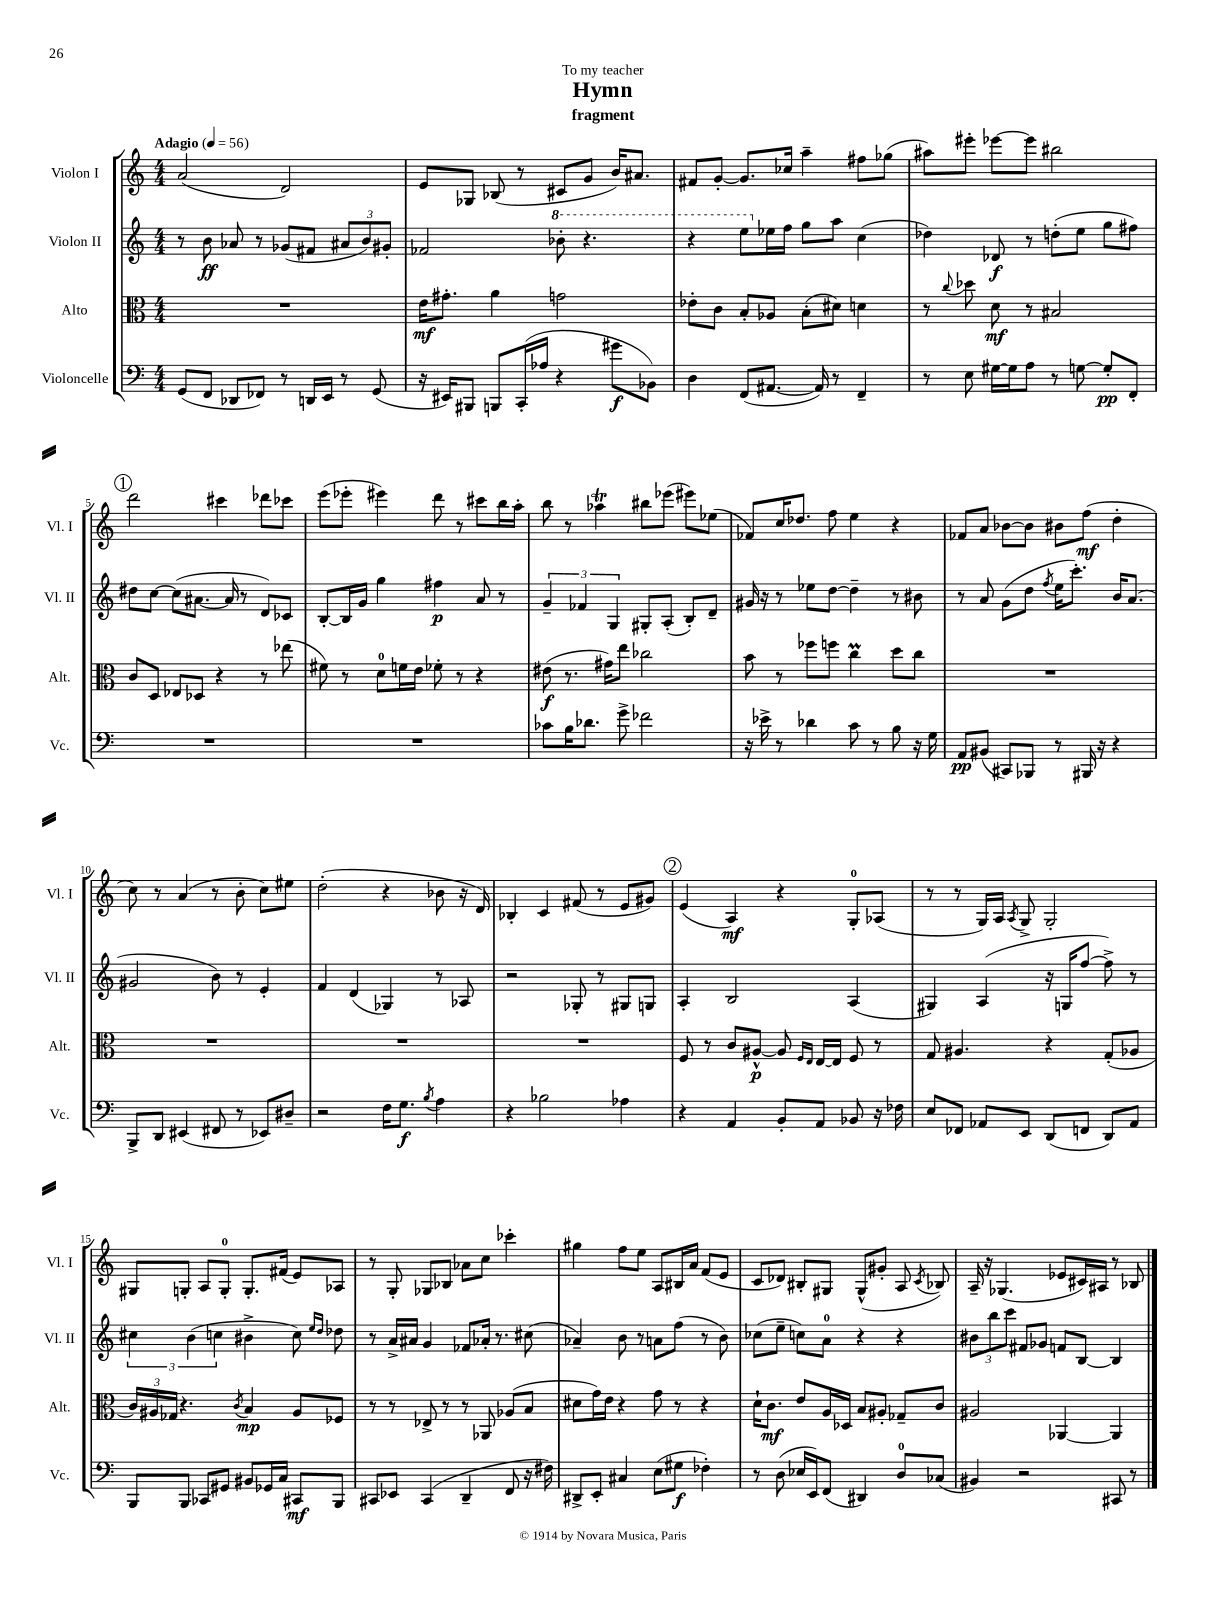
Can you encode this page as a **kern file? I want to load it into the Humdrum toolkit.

**kern	**kern	**kern	**kern
*staff4	*staff3	*staff2	*staff1
*clefF4	*clefC3	*clefG2	*clefG2
*k[]	*k[]	*k[]	*k[]
*M4/4	*M4/4	*M4/4	*M4/4
*MM56	*MM56	*MM56	*MM56
(8GG	1r	8r	(2a
8FF	.	8b	.
8DD-	.	8a-	.
8FF-)	.	8r	.
8r	.	(8g-	2d)
16DD	.	8f#	.
16EE	.	.	.
8r	.	12a#	.
.	.	12b)	.
(8GG	.	.	.
.	.	12g#'	.
=	=	=	=
16r	16e	2f-	8e
16EE#)	8.g#'	.	.
8BBB#	.	.	8G-
8BBB	4a	.	(8B-
(16CC'	.	.	8r
16A-	.	.	.
4r	2g	8bb-'	8c#
.	.	4.r	8g
8g#	.	.	16b)
.	.	.	8.a#
8BB-)	.	.	.
=	=	=	=
4D	8e-'	4r	8f#
.	8c	.	[8g'
(8FF	8B'	8eee	8.g]
[8.AA#	8A-	16ee-	.
.	.	16ff	16cc-
.	(8B'	8gg	4aa~
16AA#])	.	.	.
8r	8d#)	8aa	.
4FF~	4d	(4cc	8ff#
.	.	.	(8gg-
=	=	=	=
8r	8r	4dd-)	8aa#)
.	8qqcc	.	.
8E	8dd-	.	8eee#'
[16G#	8d	8d-	[8eee-
16G#]	.	.	.
8A	8r	8r	8eee-]
8r	2B#	(8dd'	2bb#
[8G	.	8ee	.
8G']	.	8gg	.
8FF'	.	8ff#)	.
=	=	=	=
1r	8c	8dd#	2ddd
.	8D	[8cc	.
.	8E-	(8cc]	.
.	8D-	[8.a#	.
.	4r	.	4ccc#
.	.	16a#]	.
.	.	8r	.
.	8r	8d)	8ddd-
.	(8ee-	8c-	8ccc-
=	=	=	=
1r	8f#)	[8B'	(8eee
.	8r	16B]	8eee-'
.	.	16g	.
.	8d	4gg	4eee#)
.	16f	.	.
.	16e	.	.
.	8f-'	4ff#	8ddd
.	8r	.	8r
.	4r	8a	8ccc#
.	.	8r	16bb
.	.	.	16aa'
=	=	=	=
8c-	(8e#	6g~	8bb
16B	8.r	.	8r
.	.	6f-	.
8.d-	.	.	.
.	.	.	4aa-
.	16g#)	.	.
.	.	6G	.
8g^	8ee	.	.
2f-	2cc-	8G#'	8bb#
.	.	(8A'	(8eee-
.	.	8B')	8eee#)
.	.	8d~	(8ee-
=	=	=	=
16r	8b	16g#	8f-)
16e-^	.	16r	.
8r	8r	8r	16cc
.	.	.	8.dd-
4d-	8ff-	8ee-	.
.	8ff	[8dd	8ff
8c	4cc	4dd~]	4ee
8r	.	.	.
8B	8dd	8r	4r
16r	8cc	8b#	.
16G	.	.	.
=	=	=	=
8AA	1r	8r	8f-
(8BB#	.	8a	8a
8CC#)	.	(8g	[8b-
8BBB-	.	8dd	8b-]
.	.	8qff	.
8r	.	16ee	8b#
.	.	8.ccc')	.
16BBB#	.	.	(8ff
16r	.	.	.
4r	.	16b	4dd'
.	.	(8.a	.
=	=	=	=
8BBB^	1r	2g#	8cc)
8DD	.	.	8r
(4EE#	.	.	(4a
8FF#	.	8b)	8r
8r	.	8r	8b'
8EE-)	.	4e'	8cc)
8D#~	.	.	8ee#
=	=	=	=
2r	1r	4f	(2dd'
.	.	(4d	.
16F	.	4G-)	4r
8.G	.	.	.
8qB	.	.	.
4A	.	8r	8b-
.	.	8A-	16r
.	.	.	16d)
=	=	=	=
4r	1r	2r	4B-'
2B-	.	.	4c
.	.	8G-'	(8f#
.	.	8r	8r
4A-	.	8G#	8e
.	.	8G	8g#)
=	=	=	=
4r	8F	4A'	(4e
.	8r	.	.
4AA	8c	2B	4A)
.	[8A#^^	.	.
8BB'	8A#]	.	4r
.	16qqF	.	.
.	16qqE	.	.
8AA	[16E	.	.
.	16E]	.	.
8BB-	8F	(4A	8G'
16r	8r	.	(8A-
16F-	.	.	.
=	=	=	=
8E	8G	4G#)	8r
8FF-	4.A#	.	8r
8AA-	.	(4A	16G)
.	.	.	16A
.	.	.	8qA
8EE	.	.	8G^
(8DD	4r	16r	2G'
.	.	16G	.
8FF	.	[8ff	.
8DD)	(8G'	8ff^])	.
8AA-	8A-	8r	.
=	=	=	=
8BBB	24c)	6cc#	8G#
.	24A#	.	.
.	24G-	.	.
8BBB	4.r	.	8G'
.	.	(6b	.
8CC-	.	.	8A
.	.	6cc	.
8GG#	.	.	8G'
.	8qc	.	.
8BB#	4B	4b#^	8.G'
16GG-	.	.	.
16C	.	.	(16f#
8CC#	8A#	8cc)	8e)
.	.	16qqee	.
.	.	16qqdd	.
8BBB	8F-	8dd-	8A-
=	=	=	=
8CC#	8r	8r	8r
8EE-	8r	16a^	8G'
.	.	16a#	.
(4CC#	8E-^	4g	8G-
.	8r	.	8B-
4DD~	8r	8f-	8a-
.	8AA-	16a-'	8cc
.	.	8.r	.
8FF	(8A-	.	4ccc-'
16r	8B	(8cc#	.
16F#)	.	.	.
=	=	=	=
8DD#^	8d#	4a-~)	4gg#
8EE'	16g)	.	.
.	16e	.	.
4C#	4r	8b	8ff
.	.	8r	8ee
(8E	8g	8a	8A
8G#	8r	(8ff	16B#
.	.	.	16a
4F-')	4r	8r	(8f
.	.	8b)	8e
=	=	=	=
8r	16d`	(8cc-	8c
.	8.c	.	.
(8D	.	8ee~	8d-)
16E-	8e	8cc)	8B#'
16EE)	.	.	.
(8FF	16A	8a	8G#
.	16D-	.	.
4DD#)	8B	4r	(8G#^^
.	8A#'	.	8g#'
8D	8G-~	4r	8A
.	.	.	8qc
(8C-	8c	.	8B-)
=	=	=	=
4BB#)	2A#	12b#	16A~
.	.	.	16r
.	.	12bb	.
.	.	.	(4.G-
.	.	12ccc	.
2r	.	8f#	.
.	.	8g-	.
.	[4AA-	8f	8e-
.	.	[8B	16c#)
.	.	.	16A#
8CC#	4AA-]	4B]	8r
8r	.	.	8B-
==	==	==	==
*-	*-	*-	*-
